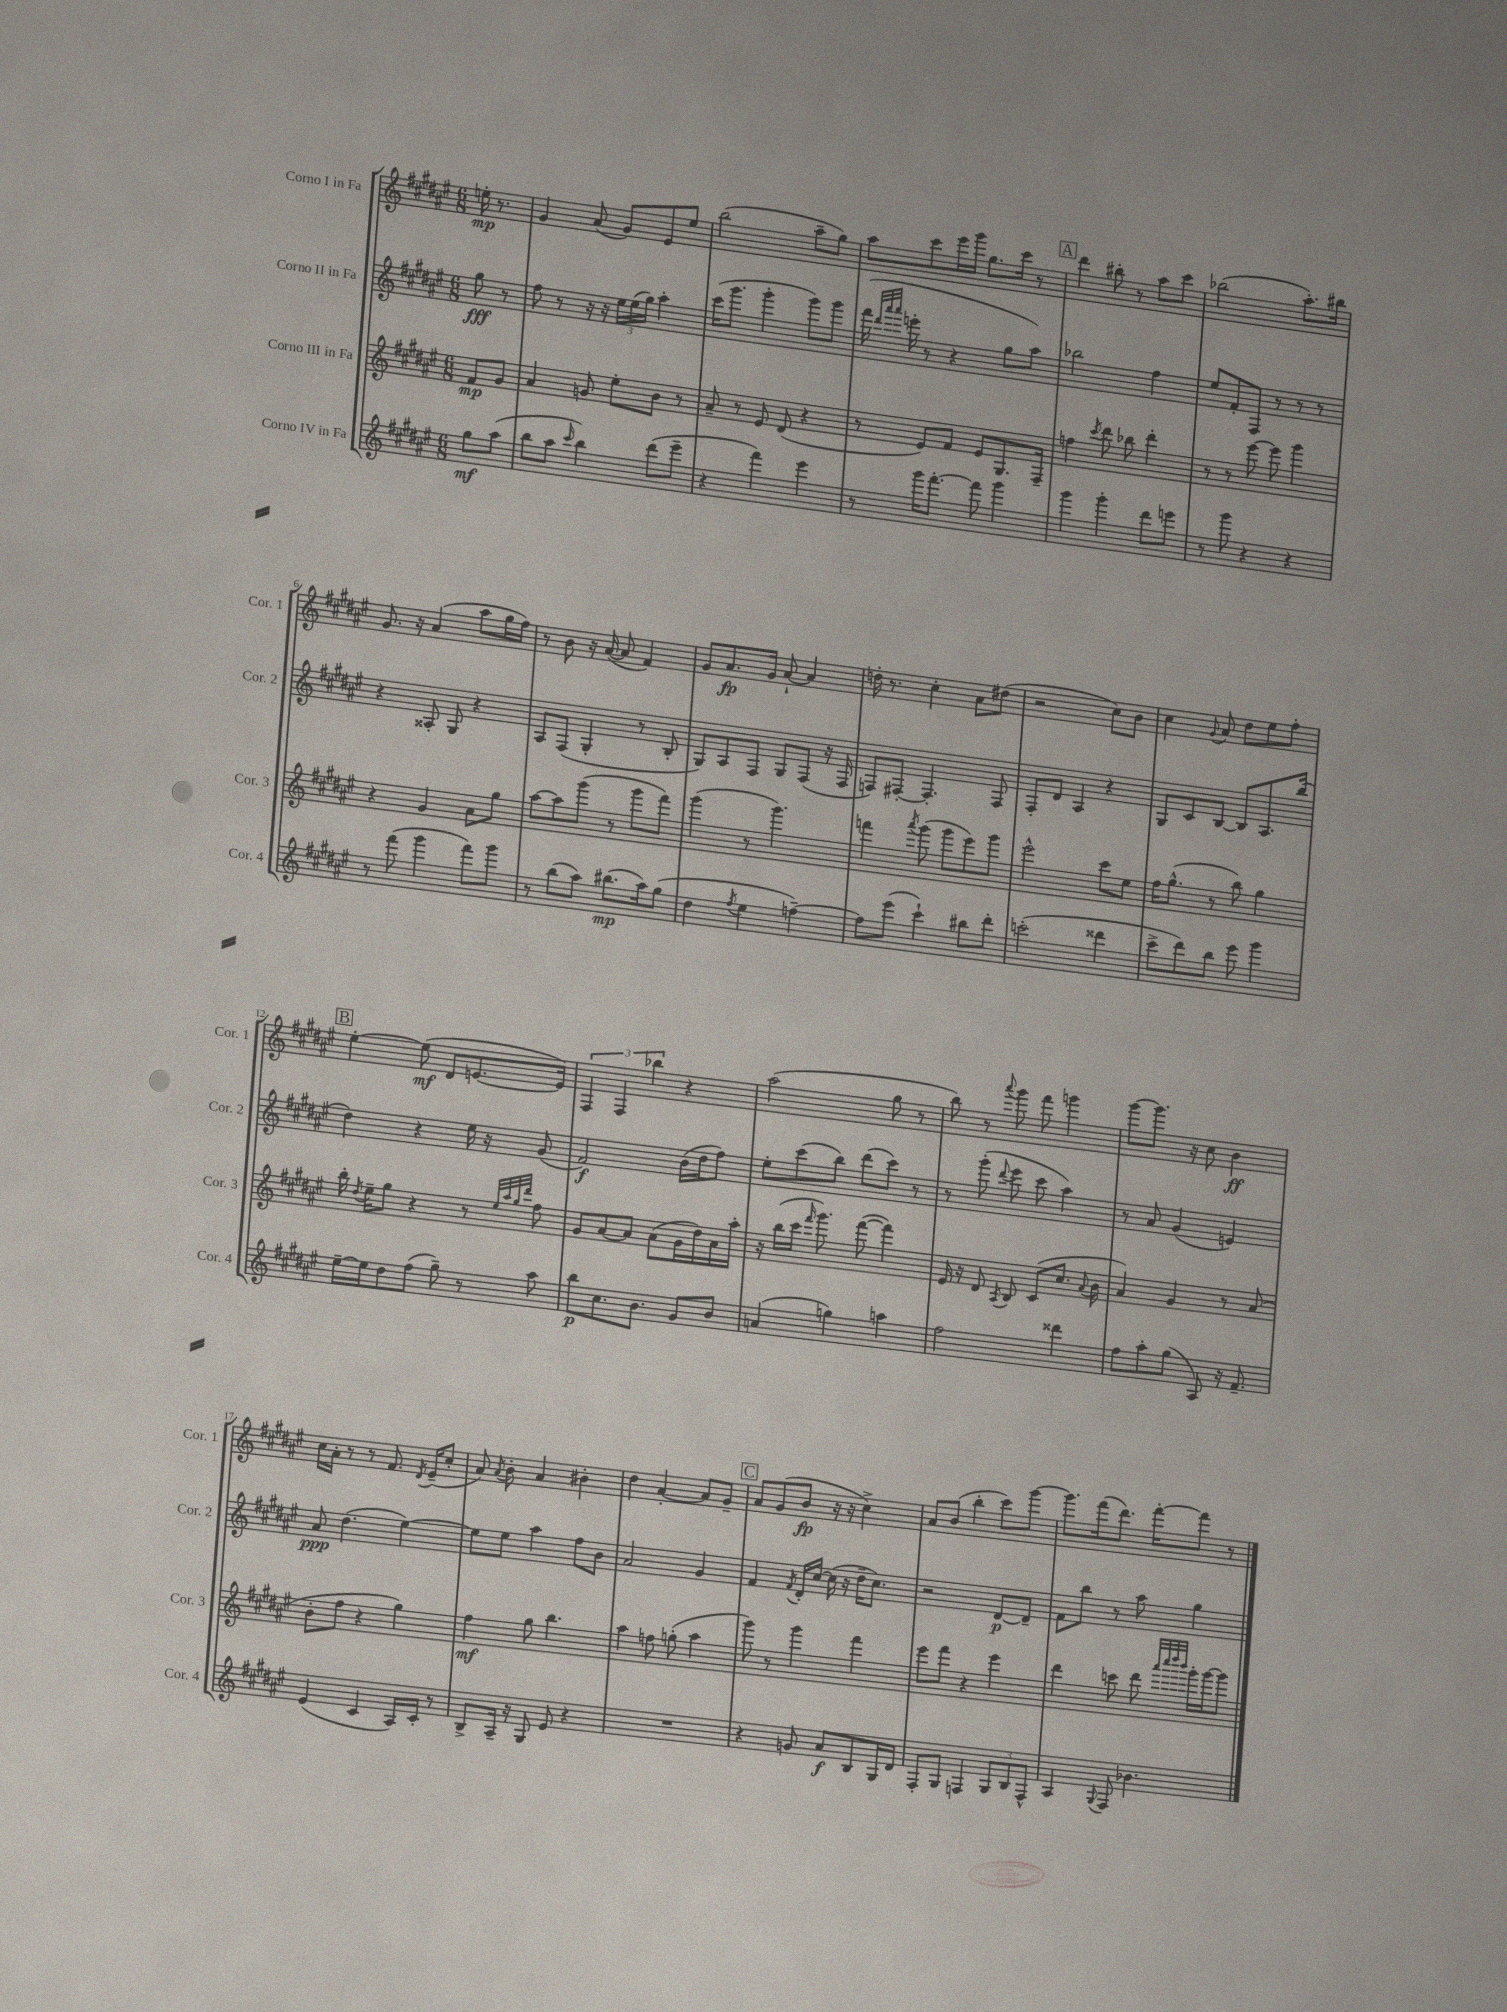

**kern	**kern	**kern	**kern
*staff4	*staff3	*staff2	*staff1
*clefG2	*clefG2	*clefG2	*clefG2
*k[f#c#g#d#a#e#]	*k[f#c#g#d#a#e#]	*k[f#c#g#d#a#e#]	*k[f#c#g#d#a#e#]
*M6/8	*M6/8	*M6/8	*M6/8
8gg#	8f#	8gg#	16ee'
.	.	.	8.r
(8aa#	8g#	8r	.
=	=	=	=
8bb	4a#	8ff#	4g#
8aa#	.	8r	.
16qqccc#	.	.	.
4bb)	8g	16r	(8a#
.	.	16r	.
.	8ee#'	24ee#	8g#)
.	.	(24ee#	.
.	.	24gg#)	.
(8ddd#	8b	4aa#'	8e#
8eee#~	8r	.	8ee#
=	=	=	=
4r	8a#~	(16ccc#	(2bb
.	.	8.ggg#	.
.	8r	.	.
4fff#)	8e#	4ggg#'	.
.	(8d#	.	.
4eee#	4r	8ggg#)	8aa#~
.	.	8ggg#	8gg#)
=	=	=	=
8r	8r	(16fff#	8aa#
.	.	32qqddd#	.
.	.	32qqaaa#	.
.	.	32qqaaa#	.
.	.	16eee'	.
16ggg#	8e#)	8r	8ccc#
[8.fff#'	.	.	.
.	8f#	4r	16eee#
.	.	.	16ggg#
8fff#]	8e#	.	8.gg#
4ggg#	8.G#	8gg#	.
.	.	.	16ccc#
.	.	8aa#)	8r
.	16F#~	.	.
=	=	=	=
4ggg#	4ff	2bb-	4ddd#
.	8qccc#	.	.
4ggg#'	8ddd#	.	8bb#'
.	8bb-	.	8r
8ddd#	4ddd#'	4ff#	8aa#
8eee	.	.	8ccc#
=	=	=	=
8r	8r	8ee#	(2bb-
8ggg#	8r	8f#'	.
4r	[8eee#	8F#	.
.	8eee#]	8r	.
4r	4ggg#	8r	8.aa#')
.	.	8r	.
.	.	.	16bb#
=	=	=	=
8r	4r	4r	8.g#
(8fff#	.	.	.
.	.	.	16r
4ggg#	4g#	8A##'	(4a#
.	.	8G#	.
8fff#)	8a#	4r	8aa#
8ggg#	8gg#	.	16gg#
.	.	.	16ff#)
=	=	=	=
8r	[8aa#	8A#	8r
(8bb	8aa#]	(8F#	8b
8aa#)	(8ggg#	4G#'	16r
.	.	.	([16a#
(8.bb#	8r	.	8a#]
.	8ggg#	8r	4f#)
16aa#)	.	.	.
(8gg#	8fff#)	8B'	.
=	=	=	=
4dd#	(4ggg#	8G#)	8g#
.	.	8A#	8.a#
8qff#	.	.	.
4ee#	8r	8F#	.
.	.	.	16g#
.	4.ggg#)	8G#	[8a#`
[4ff~)	.	(8F#	4a#]
.	.	16r	.
.	.	16F#	.
=	=	=	=
8ff]	4fff	8F)	16dd'
.	.	.	8.r
(8eee#	.	[8F#'	.
.	8qaaa#	.	.
4ccc#`)	(8ggg#	4.F#']	4cc#'
.	8ggg#	.	.
8bb#	8eee#)	.	8a#
8ddd#'	8ggg#	8F#	(8dd#
=	=	=	=
(2ccc'	2eee#^^	8F#'	2r
.	.	8d#	.
.	.	4A#	.
4ddd##	8ccc#	4r	8cc#)
.	8ee#	.	8b
=	=	=	=
8ccc#^	16ff#	8G#	4cc#
.	(8.gg#^^	.	.
8ddd#)	.	8c#	.
.	.	.	8qqg#
8bb	8r	[8B	8a#
8eee#	8bb)	8B]	8dd#
4ggg#	4gg#	8.A#	8ee#
.	.	.	8ff#'
.	.	(16bb	.
=	=	=	=
[16ee#~	16bb'	4dd#)	[4ee#'
.	8qdd#	.	.
16ee#]	16ee#~	.	.
8dd#	8gg#	.	.
(8ff#	4r	4r	(8ee#]
8gg#~)	.	.	8d#
8r	8r	16ee#	[8.e
.	.	16r	.
.	32qqee#	.	.
.	32qqaa#	.	.
.	32qqgg#	.	.
.	32qqddd#	.	.
8aa#	8ff#	(8g#	.
.	.	.	16e])
=	=	=	=
8bb	8g#	2f#)	6F#
8.cc#	[8a#	.	.
.	.	.	6F#
.	8a#]	.	.
8.b	.	.	.
.	.	.	6bb-
.	(8a#	.	.
8g#	16g#	(16b	4r
.	16dd#)	16dd#	.
8b	16a#	8ff#)	.
.	16aa#'	.	.
=	=	=	=
(4a	16r	8ee#'	(2aa#
.	(16bb	.	.
.	16ccc#	(8ccc#	.
.	16qqfff#	.	.
.	8.ggg#)	.	.
4gg)	.	8bb)	.
.	([8fff#	(8ddd#	.
4aa	4fff#])	8ccc#)	8gg#
.	.	8r	8r
=	=	=	=
2ff#	16e#	8r	8bb)
.	16r	.	.
.	8d#	(8ggg#'	8r
.	8qA#	8qqddd#	8qqaaa#
.	8B	8eee#	8ggg#
.	(8c#	8ccc#	8fff#
4ddd##	8.cc#	4aa#)	4ggg
.	8qqa#	.	.
.	16b	.	.
=	=	=	=
8ff#	4a#)	8r	[8ggg#
8aa#'	.	8a#	8.ggg#]
(8gg#	4g#	(4g#	.
.	.	.	16r
8A#)	.	.	8cc#
16r	8r	4e)	4b
8.f#~	.	.	.
.	(8a#	.	.
=	=	=	=
(4e#	8b'	8a#	16cc#
.	.	.	16a#'
.	8ff#	(4.dd#	8r
4c#	4r	.	8r
.	.	.	8.f#
16A#)	4gg#)	[4ee#)	.
.	.	.	8qd#
16c#'	.	.	(16e#~
8r	.	.	8cc#'
=	=	=	=
8B^	4ff#	8ee#]	8a#)
.	.	.	8qa#
16A#~	.	8ee#	8b'
16r	.	.	.
8G#	8gg#	4aa#	4a#
8e#	4.bb	.	.
4r	.	8ff#	4b#'
.	.	8b	.
=	=	=	=
2.r	4aa#	2a#	4dd#
.	8ff	.	[4a#'
.	(8gg'	.	.
.	4aa#	4g#	8a#]
.	.	.	8g#~
=	=	=	=
4r	8ggg#)	4f#	8a#
.	8r	.	(8g#
.	.	8qf#	.
8g	4ggg#	16d#'	8b
.	.	[16cc#	.
8a#	.	(16cc#]	16r
.	.	16r	16r
8B	4fff#	16dd#~	4cc#^)
.	.	8.cc#)	.
16G#	.	.	.
16d#	.	.	.
=	=	=	=
8F#'	8eee#	2r	8a#
8G#	8fff#	.	(8b
4F	4r	.	4bb'
12G#	4eee#	[8d#	8ccc#)
12B	.	.	.
.	.	8d#~]	[8ggg#
12F^^	.	.	.
=	=	=	=
4A#	4ddd#	8f#	8.ggg#]
.	.	8bb	.
.	.	.	(16fff#
8qqG#	.	.	.
8F#	8ccc	8r	8.ddd#)
4.b-	8ddd#	8aa#	.
.	.	.	[16fff#'
.	32qqaaa#	.	.
.	32qqcccc#	.	.
.	32qqdddd#	.	.
.	32qqbbb	.	.
.	16ggg#'	4gg#	8fff#]
.	[16ggg#	.	.
.	8ggg#]	.	8r
==	==	==	==
*-	*-	*-	*-
